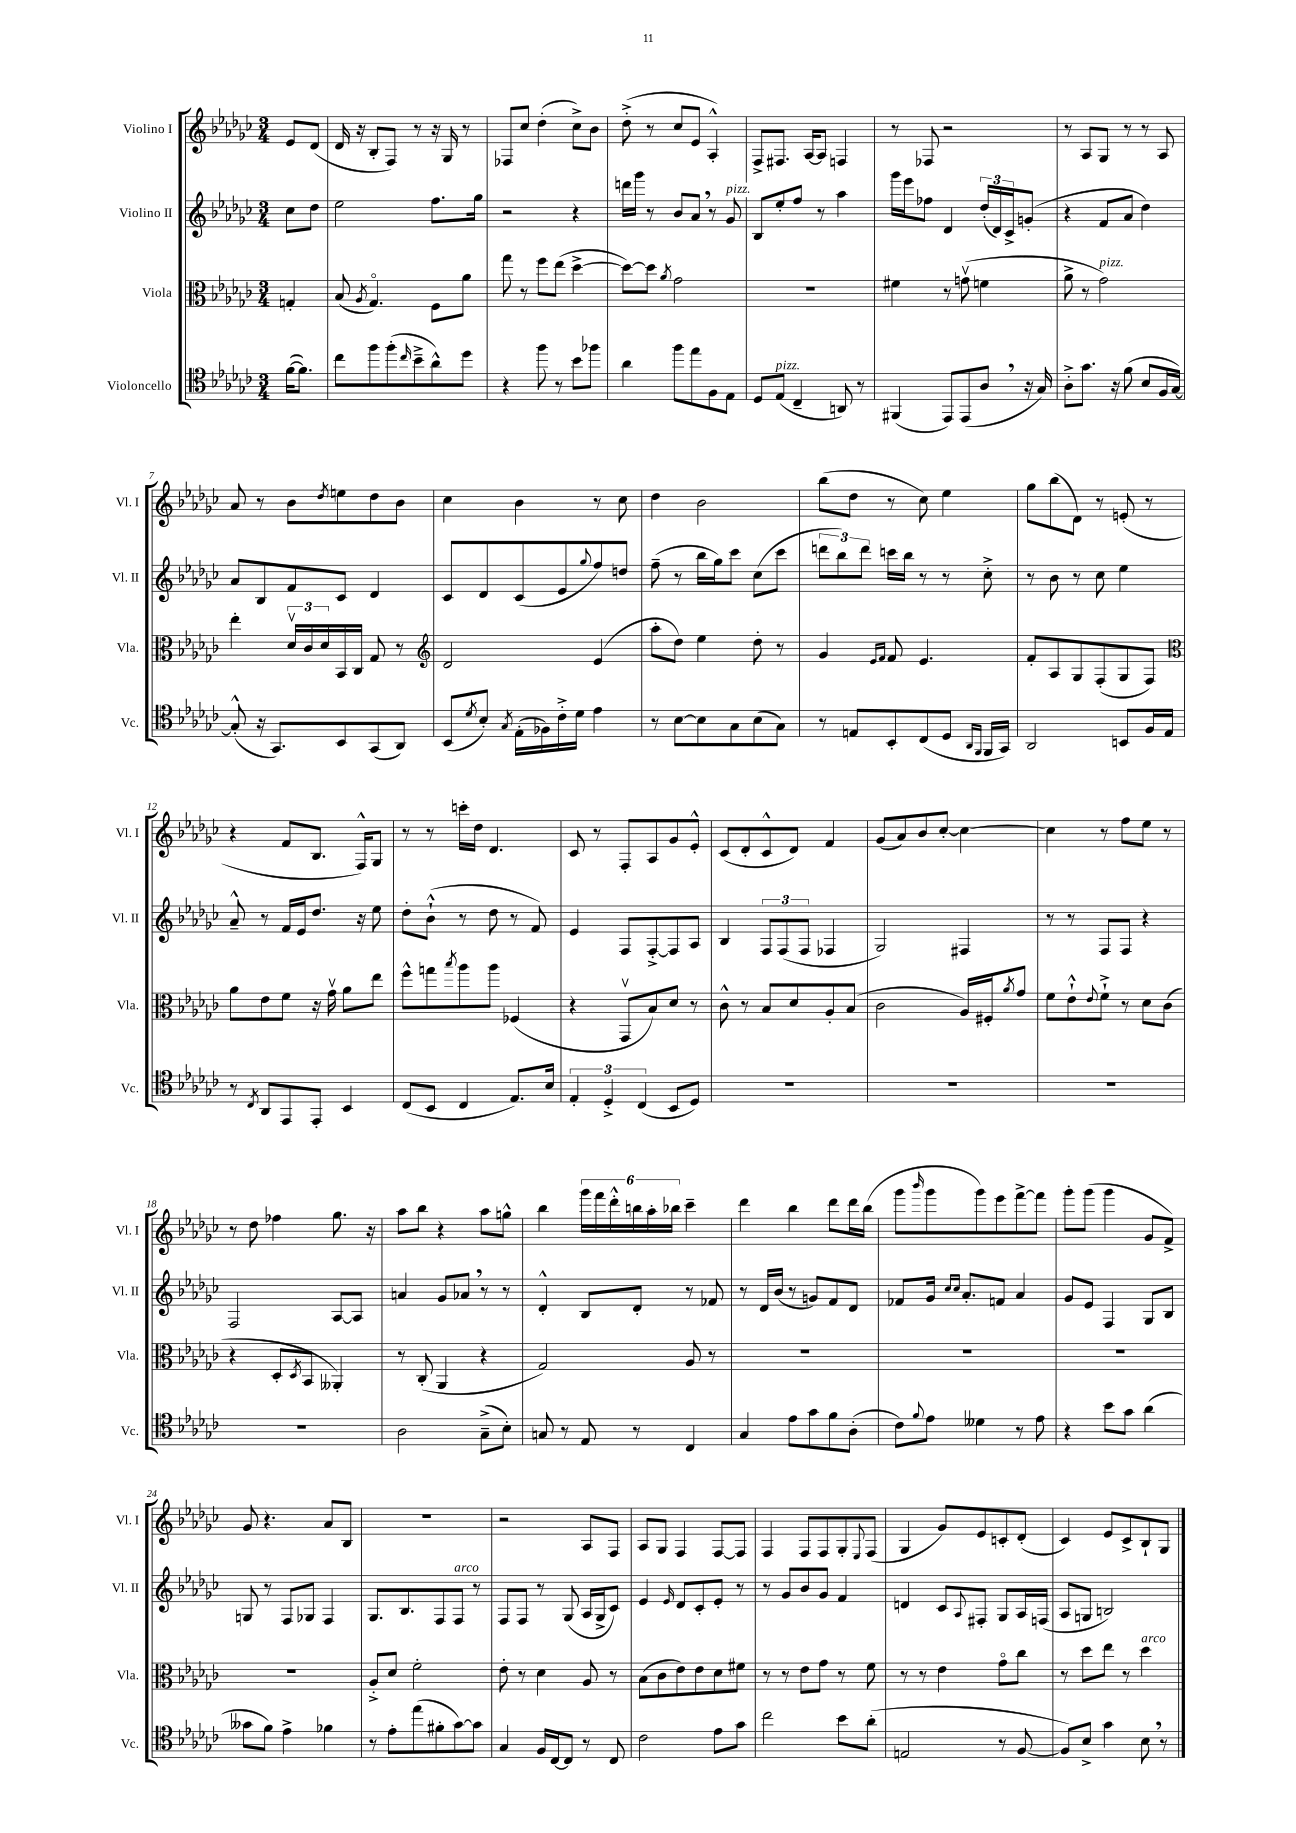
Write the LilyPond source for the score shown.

<<
\new StaffGroup <<
\new Staff = "s0" \with { instrumentName = "Violino I" shortInstrumentName = "Vl. I" } {
    \clef treble \key ges \major \numericTimeSignature \time 3/4 \partial 4
    ees'8 des'8( |
    des'16 r16 bes8-. f8) r8 r16 ges16 r8 |
    fes8 ces''8 des''4-.( ces''8->) bes'8 |
    des''8-.->( r8 ces''8 ees'8 aes4-.-^) |
    f8-> fis8. aes16~ aes8 f4 |
    r8 fes8 r2 |
    r8 aes8 ges8 r8 r8 aes8 |
    aes'8 r8 bes'8 \acciaccatura { des''8 } e''8 des''8 bes'8 |
    ces''4 bes'4 r8 ces''8 |
    des''4 bes'2 |
    bes''8( des''8 r8 ces''8) ees''4 |
    ges''8 bes''8( des'8) r8 e'8-.( r8 |
    r4 f'8 bes8. f16-^) ges8 |
    r8 r8 c'''16-. des''16 des'4. |
    ces'8 r8 f8-. aes8 ges'8 ees'8-.-^ |
    ces'8( des'8-. ces'8-^ des'8) f'4 |
    ges'8( aes'8) bes'8 ces''8~-. ces''4~ |
    ces''4 r8 f''8 ees''8 r8 |
    r8 des''8 fes''4 ges''8. r16 |
    aes''8 bes''8 r4 aes''8 g''8-^ |
    bes''4 \tuplet 6/4 { ges'''16 f'''16 des'''16-.-^ b''16 aes''16-. bes''16 } ces'''4-- |
    des'''4 bes''4 des'''8 des'''16 bes''16( |
    ges'''8 \grace { bes'''16 } ges'''8 ges'''8) ees'''8 f'''8~-> f'''8 |
    ges'''8-. ges'''8( ges'''4 ges'8 f'8->) |
    ges'8 r4. aes'8 bes8 |
    R2. |
    r2 aes8 f8 |
    aes8 ges8 f4 f8~ f8 |
    f4 f8 f8 ges8-. \appoggiatura { ees8 } f8( |
    ges4 ges'8) ees'8 c'8-. des'8-.( |
    ces'4) ees'8 ces'8-> bes8-! ges8 \bar "|." |
}
\new Staff = "s1" \with { instrumentName = "Violino II" shortInstrumentName = "Vl. II" } {
    \clef treble \key ges \major \numericTimeSignature \time 3/4 \partial 4
    ces''8 des''8 |
    ees''2 f''8. ges''16 |
    r2 r4 |
    d'''16 ges'''16 r8 bes'8 aes'8 \breathe r8 ges'8^\markup { \italic "pizz." } |
    bes8 ees''8-. f''8 r8 aes''4 |
    ges'''16 ees'''16 fes''8 des'4 \tuplet 3/2 { des''16-.( des'16) ces'16-> } g'8-.( |
    r4 f'8 aes'8 des''4) |
    aes'8 bes8 f'8 ces'8 des'4 |
    ces'8 des'8 ces'8( ees'8 \appoggiatura { ges''8 } f''8) d''8 |
    f''8--( r8 bes''16 ges''16) ces'''8 ces''8( ces'''8 |
    \tuplet 3/2 { d'''8 bes''8) d'''8 } c'''16 bes''16 r8 r8 ces''8-.-> |
    r8 bes'8 r8 ces''8 ees''4 |
    aes'8---^ r8 f'16 ees'16 des''8. r16 ees''8 |
    des''8-. bes'8-!-^( r8 des''8 r8 f'8) |
    ees'4 f8 f8~-.-> f8 aes8 |
    bes4 \tuplet 3/2 { f8 f8( f8 } fes4 |
    ges2) fis4 |
    r8 r8 f8 f8 r4 |
    f2 aes8~ aes8 |
    a'4 ges'8 aes'8 \breathe r8 r8 |
    des'4-.-^ bes8 des'8-. r8 fes'8 |
    r8 des'16 bes'16( r8 g'8) f'8 des'8 |
    fes'8 ges'16 \grace { ces''16 ces''16 } aes'8.-. f'8 aes'4 |
    ges'8 ees'8 f4 ges8 bes8 |
    g8 r8 f8 ges8 f4 |
    ges8. bes8. f8 f8^\markup { \italic "arco" } r8 |
    f8 f8 r8 ges8( aes16 ges16-> ces'8) |
    ees'4 \grace { ees'16 } des'8 ces'8-. ees'8-. r8 |
    r8 ges'8 bes'8 ges'8 f'4 |
    d'4 ces'8 \appoggiatura { aes8 } fis8-. ges8 aes16 f16( |
    aes8 g8 b2) \bar "|." |
}
\new Staff = "s2" \with { instrumentName = "Viola" shortInstrumentName = "Vla." } {
    \clef alto \key ges \major \numericTimeSignature \time 3/4 \partial 4
    g4-. |
    bes8( \acciaccatura { aes8 } ges4.\flageolet) f8 aes'8 |
    ges''8 r8 f''8 ees''8( des''4~-> |
    des''8~) des''8 \acciaccatura { aes'8 } ges'2 |
    R2. |
    fis'4 r8 g'8\upbow( f'4 |
    aes'8-> r8 ges'2^\markup { \italic "pizz." }) |
    ees''4-. \tuplet 3/2 { des'16\upbow ces'16 des'16 } bes,16 ces16 ges8 r8 |
    \clef treble des'2 ees'4( |
    aes''8-. des''8) ees''4 des''8-. r8 |
    ges'4 \grace { ees'16 f'16 } f'8 ees'4. |
    f'8-. aes8 ges8 f8-.( ges8 f8) |
    \clef alto aes'8 ees'8 f'8 r16 ges'16\upbow aes'8 ees''8 |
    f''8-^ g''8 \acciaccatura { bes''8 } aes''8 aes''8 fes4( |
    r4 ges,8\upbow bes8) des'8 r8 |
    ces'8-^ r8 bes8 des'8 aes8-. bes8( |
    ces'2 aes16) fis16-. \acciaccatura { aes'8 } ges'8 |
    f'8 ees'8-!-^ \appoggiatura { ees'8 } f'8-!-> r8 des'8 ces'8( |
    r4 des8-. \acciaccatura { des8 } bes,8 aeses,4-.) |
    r8 ces8-.( aes,4 r4 |
    ges2) aes8 r8 |
    R2. |
    R2. |
    R2. |
    R2. |
    aes8-.-> des'8 f'2-. |
    ees'8-. r8 des'4 aes8 r8 |
    bes8( ces'8 ees'8) ees'8 des'8 fis'8 |
    r8 r8 ees'8 ges'8 r8 f'8 |
    r8 r8 ees'4 ges'8\flageolet ces''8 |
    r8 des''8 ees''8 r8 des''4^\markup { \italic "arco" } \bar "|." |
}
\new Staff = "s3" \with { instrumentName = "Violoncello" shortInstrumentName = "Vc." } {
    \clef tenor \key ges \major \numericTimeSignature \time 3/4 \partial 4
    f'16~( f'8.) |
    ces''8 f''8 f''8-.( \grace { ces''16 } bes'8---> aes'8-^) des''8 |
    r4 f''8 r8 bes'8 fes''8 |
    aes'4 f''8 ees''8 f8 ees8 |
    des8 ees8^\markup { \italic "pizz." }( ces4-- a,8) r8 |
    fis,4( ees,8) ees,8( aes8 \breathe r16 ges16) |
    aes8-.-> ges'8. r16 f'8( bes8 f16 ges16~) |
    ges8-.-^( r16 ges,8.) bes,8 ges,8( aes,8) |
    bes,8( \acciaccatura { des'8 } bes8-.) \acciaccatura { ges8 } ees16-.( fes16) ces'16-.-> des'16 ees'4 |
    r8 bes8~ bes8 ges8 bes8( ges8) |
    r8 e8 bes,8-. ces8( des8 \grace { aes,16 f,16 } f,16 ges,16) |
    aes,2 b,8 f16 ees16 |
    r8 \acciaccatura { ces8 } aes,8 ees,8 ees,8-. bes,4 |
    ces8( bes,8 ces4 ees8.) bes16 |
    \tuplet 3/2 { ees4-. des4-.-> ces4( } bes,8 des8) |
    R2. |
    R2. |
    R2. |
    R2. |
    aes2 ges8--->( bes8-.) |
    g8 r8 ees8 r8 ces4 |
    ges4 ees'8 ges'8 f'8 aes8-.( |
    ces'8) \appoggiatura { f'8 } ees'8 deses'4 r8 ees'8 |
    r4 bes'8 ges'8 aes'4( |
    geses'8 f'8) ees'4-> fes'4 |
    r8 ees'8-. ees''8( fis'8-. ges'8~) ges'8 |
    ges4 f16 ces16~ ces8 r8 ces8 |
    ces'2 ees'8 ges'8 |
    ces''2 bes'8 aes'8-.( |
    e2 r8 f8~ |
    f8) bes8-> ges'4 bes8 \breathe r8 \bar "|." |
}
>>
>>
